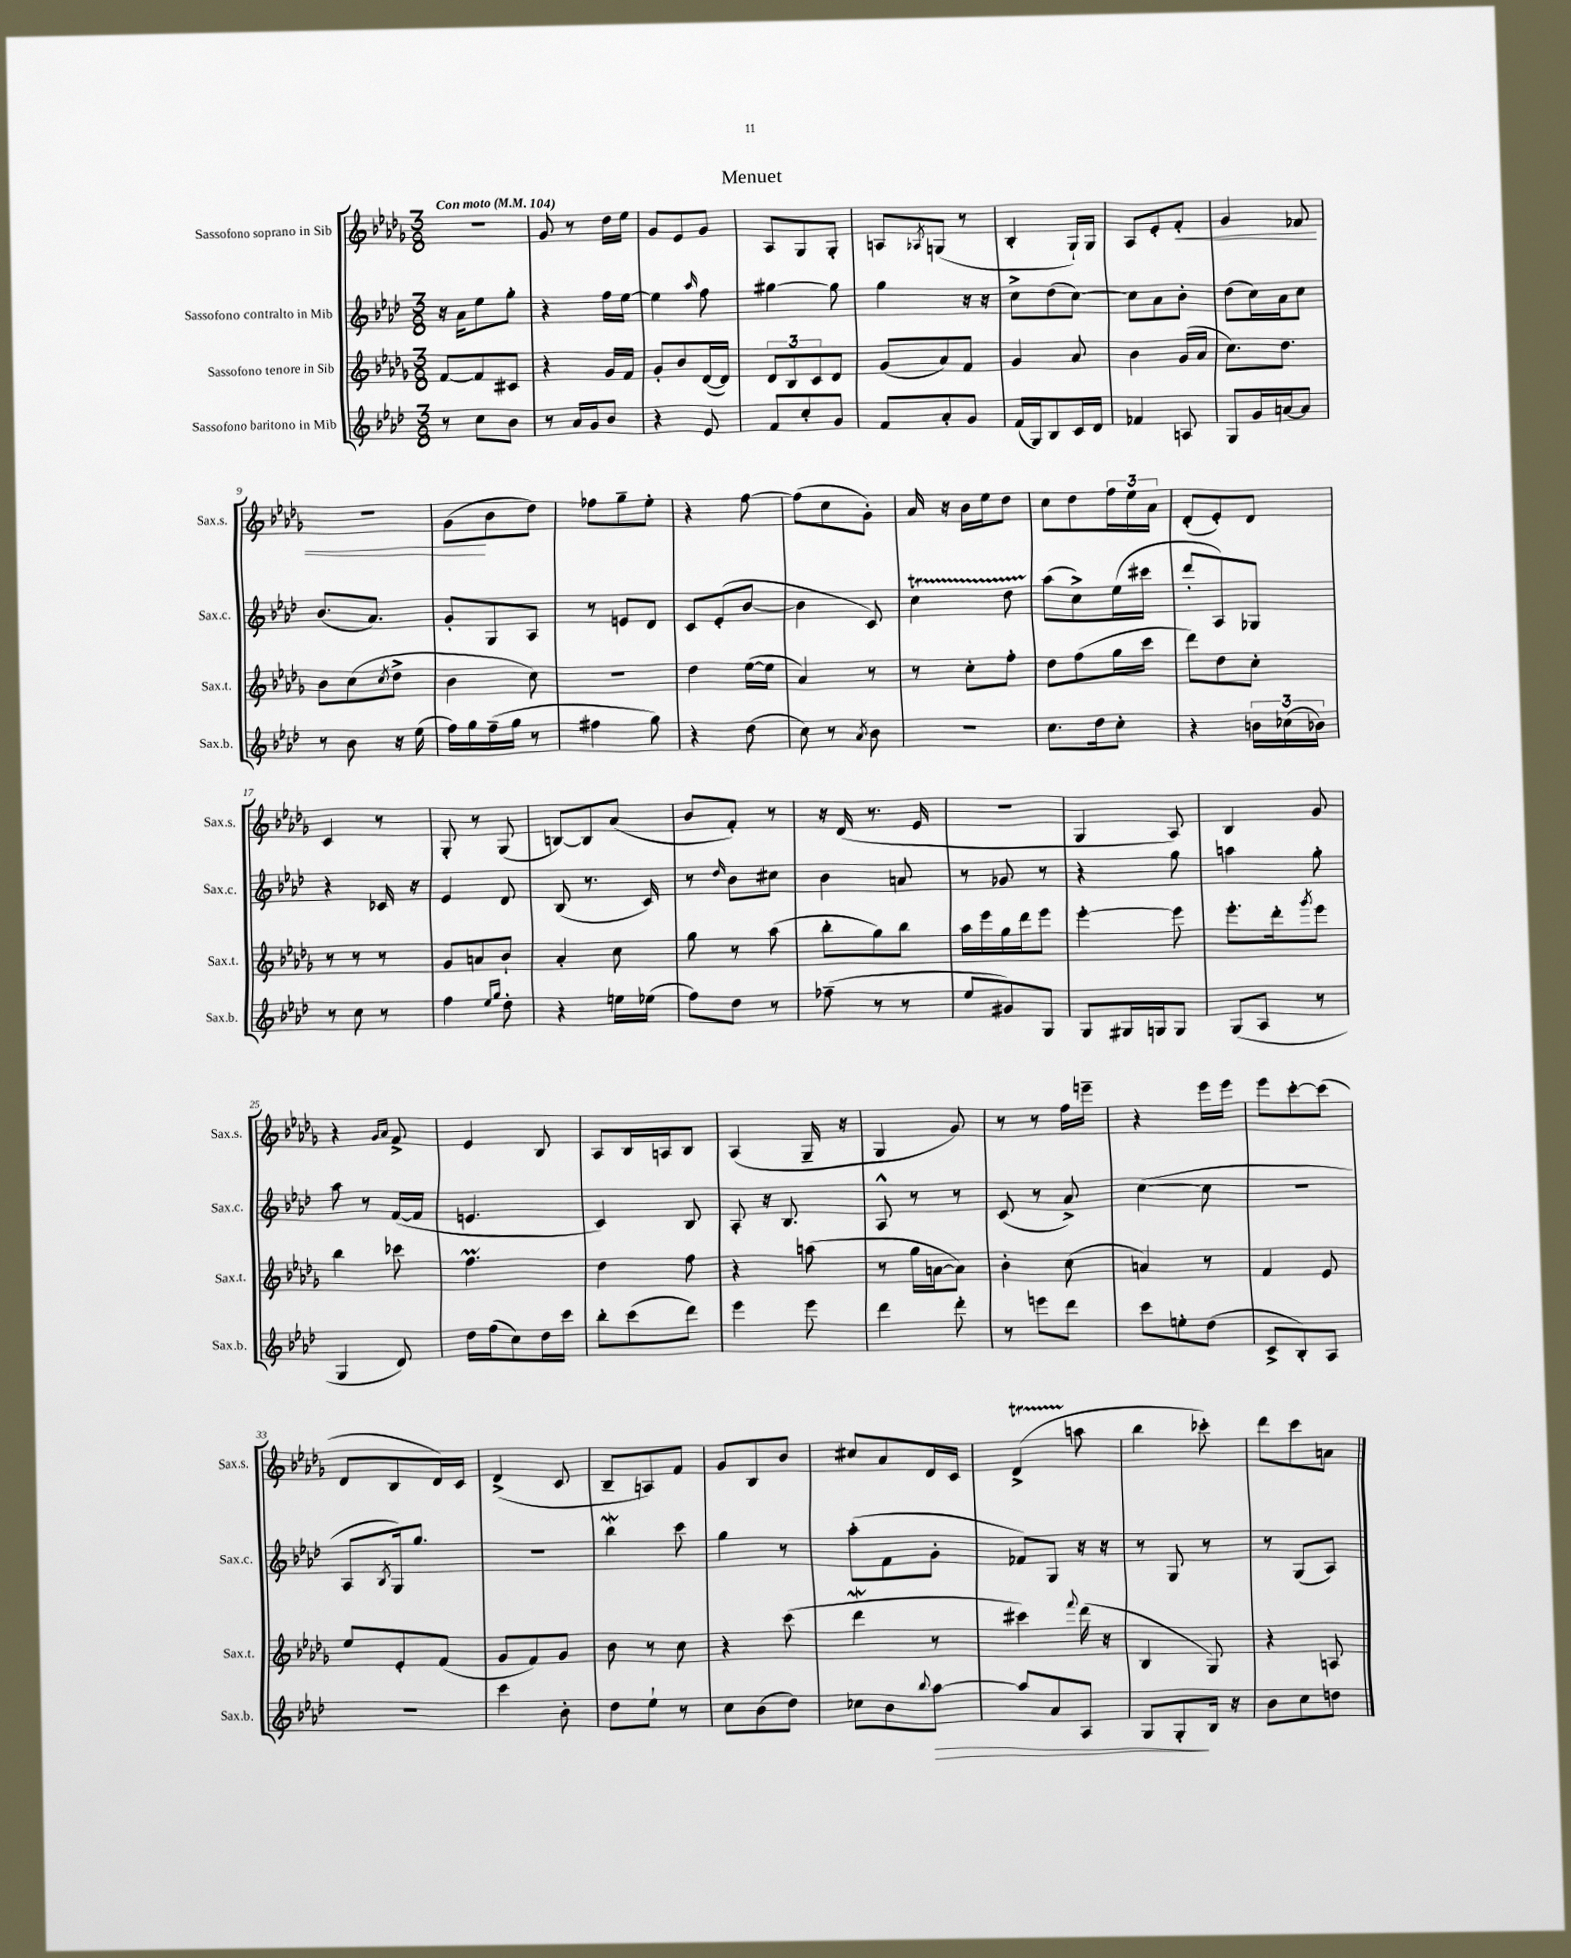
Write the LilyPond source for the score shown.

\header { title = "Menuet" }
<<
\new StaffGroup <<
\new Staff = "s0" \with { instrumentName = "Sassofono soprano in Sib" shortInstrumentName = "Sax.s." } {
    \clef treble \key des \major \numericTimeSignature \time 3/8 \tempo "Con moto" 4 = 104
    R4. |
    ges'8 r8 des''16 ees''16 |
    ges'8 ees'8 ges'8 |
    aes8 ges8 ges8-. |
    a8 \acciaccatura { aes8 } g8( r8 |
    bes4-. ges16-!) ges16 |
    aes8 ees'8-. f'8-.\< |
    ges'4 fes'8 |
    R4. |
    ges'8\!( bes'8 des''8) |
    fes''8 ges''8-- ees''8-. |
    r4 f''8~ |
    f''8( c''8 ges'8-.) |
    aes'16 r16 bes'16 ees''16 des''8 |
    c''8 des''8 \tuplet 3/2 { f''16 ees''16 aes'16 } |
    des'8-.( ees'8-.) des'8 |
    c'4 r8 |
    ges8-. r8 ges8( |
    b8~) b8 aes'8( |
    bes'8 f'8-.) r8 |
    r16 des'16( r8. ees'16 |
    R4. |
    ges4 aes8) |
    bes4 ges'8 |
    r4 \grace { ges'16 aes'16 } f'8-> |
    ees'4 bes8 |
    aes8 bes16 a16 bes8 |
    aes4( ges16-- r16 |
    ges4 ges'8) |
    r8 r8 f''16 e'''16-- |
    r4 ees'''16 ees'''16 |
    ees'''8 c'''8~-. c'''8( |
    des'8 bes8 des'16) c'16 |
    des'4->( c'8 |
    bes8-- a8) f'8 |
    ges'8 bes8 bes'8 |
    cis''8 aes'8 des'16 c'16 |
    des'4->\startTrillSpan( a''8\stopTrillSpan |
    bes''4 ces'''8-.) |
    des'''8 c'''8 a'8 \bar "|." |
}
\new Staff = "s1" \with { instrumentName = "Sassofono contralto in Mib" shortInstrumentName = "Sax.c." } {
    \clef treble \key aes \major \numericTimeSignature \time 3/8
    r16 aes'16 ees''8 g''8-. |
    r4 f''16 ees''16~ |
    ees''4 \grace { aes''16 } f''8 |
    gis''4~ gis''8 |
    g''4 r16 r16 |
    c''8-> des''8( c''8~) |
    c''8 aes'8 bes'8-. |
    des''8( c''16) aes'16 c''8 |
    bes'8.( aes'8.) |
    g'8-. g8 aes8 |
    r8 e'8 des'8 |
    c'8 ees'8-.( bes'8~ |
    bes'4 c'8) |
    c''4\startTrillSpan des''8 |
    aes''8\stopTrillSpan( c''8->) ees''16( cis'''16 |
    des'''8-. aes8) ges8 |
    r4 ces'16 r16 |
    ees'4 des'8 |
    bes8( r8. c'16) |
    r8 \grace { des''16 } bes'8 cis''8 |
    bes'4 a'8 |
    r8 ges'8 r8 |
    r4 g''8 |
    a''4 g''8-. |
    aes''8 r8 f'16~( f'16 |
    e'4. |
    c'4) bes8 |
    aes8-. r16 bes8. |
    aes8-^ r8 r8 |
    c'8( r8 aes'8->) |
    c''4~( c''8 |
    R4. |
    aes8 \acciaccatura { bes8 } g16) g''8. |
    R4. |
    bes''4\mordent c'''8 |
    g''4 r8 |
    aes''8-.( f'8 g'8-. |
    fes'8) g8 r16 r16 |
    r8 g8 r8 |
    r8 g8( aes8) \bar "|." |
}
\new Staff = "s2" \with { instrumentName = "Sassofono tenore in Sib" shortInstrumentName = "Sax.t." } {
    \clef treble \key des \major \numericTimeSignature \time 3/8
    f'8~ f'8 cis'8 |
    r4 ges'16 f'16 |
    ges'8-. bes'8 des'16~( des'16) |
    \tuplet 3/2 { des'8 bes8 c'8 } des'8 |
    ges'8( aes'8) f'8 |
    ges'4 aes'8 |
    bes'4 ges'16( aes'16 |
    c''8.) des''8. |
    bes'8 c''8( \acciaccatura { c''8 } des''8-> |
    bes'4 c''8) |
    R4. |
    des''4 ees''16~( ees''16 |
    aes'4) r8 |
    r8 c''8-. f''8-. |
    des''8 f''8( ges''16 c'''16 |
    des'''8) des''8 c''8-. |
    r8 r8 r8 |
    ges'8 a'8 bes'8-! |
    aes'4-. c''8 |
    ges''8 r8 aes''8( |
    bes''8-. ges''8) bes''8 |
    aes''16 ees'''16 ges''16 des'''16 ees'''8 |
    ees'''4~-. ees'''8 |
    ees'''8.-. des'''16-. \acciaccatura { ges'''8 } ees'''8 |
    bes''4 ces'''8 |
    f''4.\prall |
    des''4 f''8 |
    r4 a''8( |
    r8 ges''16 a'16~ a'8) |
    bes'4-. c''8( |
    a'4) r8 |
    f'4 ees'8 |
    ees''8 ees'8-. f'8( |
    ges'8 f'8) ges'8 |
    bes'8 r8 c''8 |
    r4 c'''8( |
    des'''4\mordent r8 |
    cis'''4) \appoggiatura { f'''8 } des'''16( r16 |
    bes4 ges8) |
    r4 a8 \bar "|." |
}
\new Staff = "s3" \with { instrumentName = "Sassofono baritono in Mib" shortInstrumentName = "Sax.b." } {
    \clef treble \key aes \major \numericTimeSignature \time 3/8
    r8 c''8 bes'8 |
    r8 aes'16 g'16 bes'8 |
    r4 ees'8 |
    f'8 c''8-. g'8 |
    f'8 aes'8-. g'8 |
    f'16( g16) bes8 c'16 des'16 |
    fes'4 a8 |
    g8 g'16 a'16~ a'8 |
    r8 bes'8 r16 ees''16( |
    f''16) g''16 f''16--( g''16 r8 |
    fis''4 g''8) |
    r4 des''8( |
    c''8) r8 \acciaccatura { aes'8 } bes'8 |
    R4. |
    c''8. des''16 c''8-. |
    r4 \tuplet 3/2 { b'16 ces''16( bes'16) } |
    r8 c''8 r8 |
    f''4 \grace { ees''16 g''16 } des''8-. |
    r4 e''16 ees''16( |
    f''8) des''8 r8 |
    fes''8--( r8 r8 |
    ees''8 gis'8) g8 |
    g8 gis16 g16 g8 |
    g8( aes8 r8 |
    g4 des'8) |
    des''16 f''16( c''8) des''16 c'''16 |
    bes''8-. c'''8( des'''8) |
    ees'''4 ees'''8 |
    des'''4 des'''8-. |
    r8 e'''8 des'''8 |
    c'''8 e''8-. des''8( |
    c'8-> bes8-.) aes8 |
    R4. |
    c'''4 bes'8-. |
    des''8 ees''8-! r8 |
    c''8 bes'8( des''8) |
    ces''8 bes'8 \appoggiatura { bes''8 } aes''8~\> |
    aes''8 aes'8 aes8 |
    g8 g8-.\! bes16 r16 |
    bes'8 c''8 d''8 \bar "|." |
}
>>
>>
